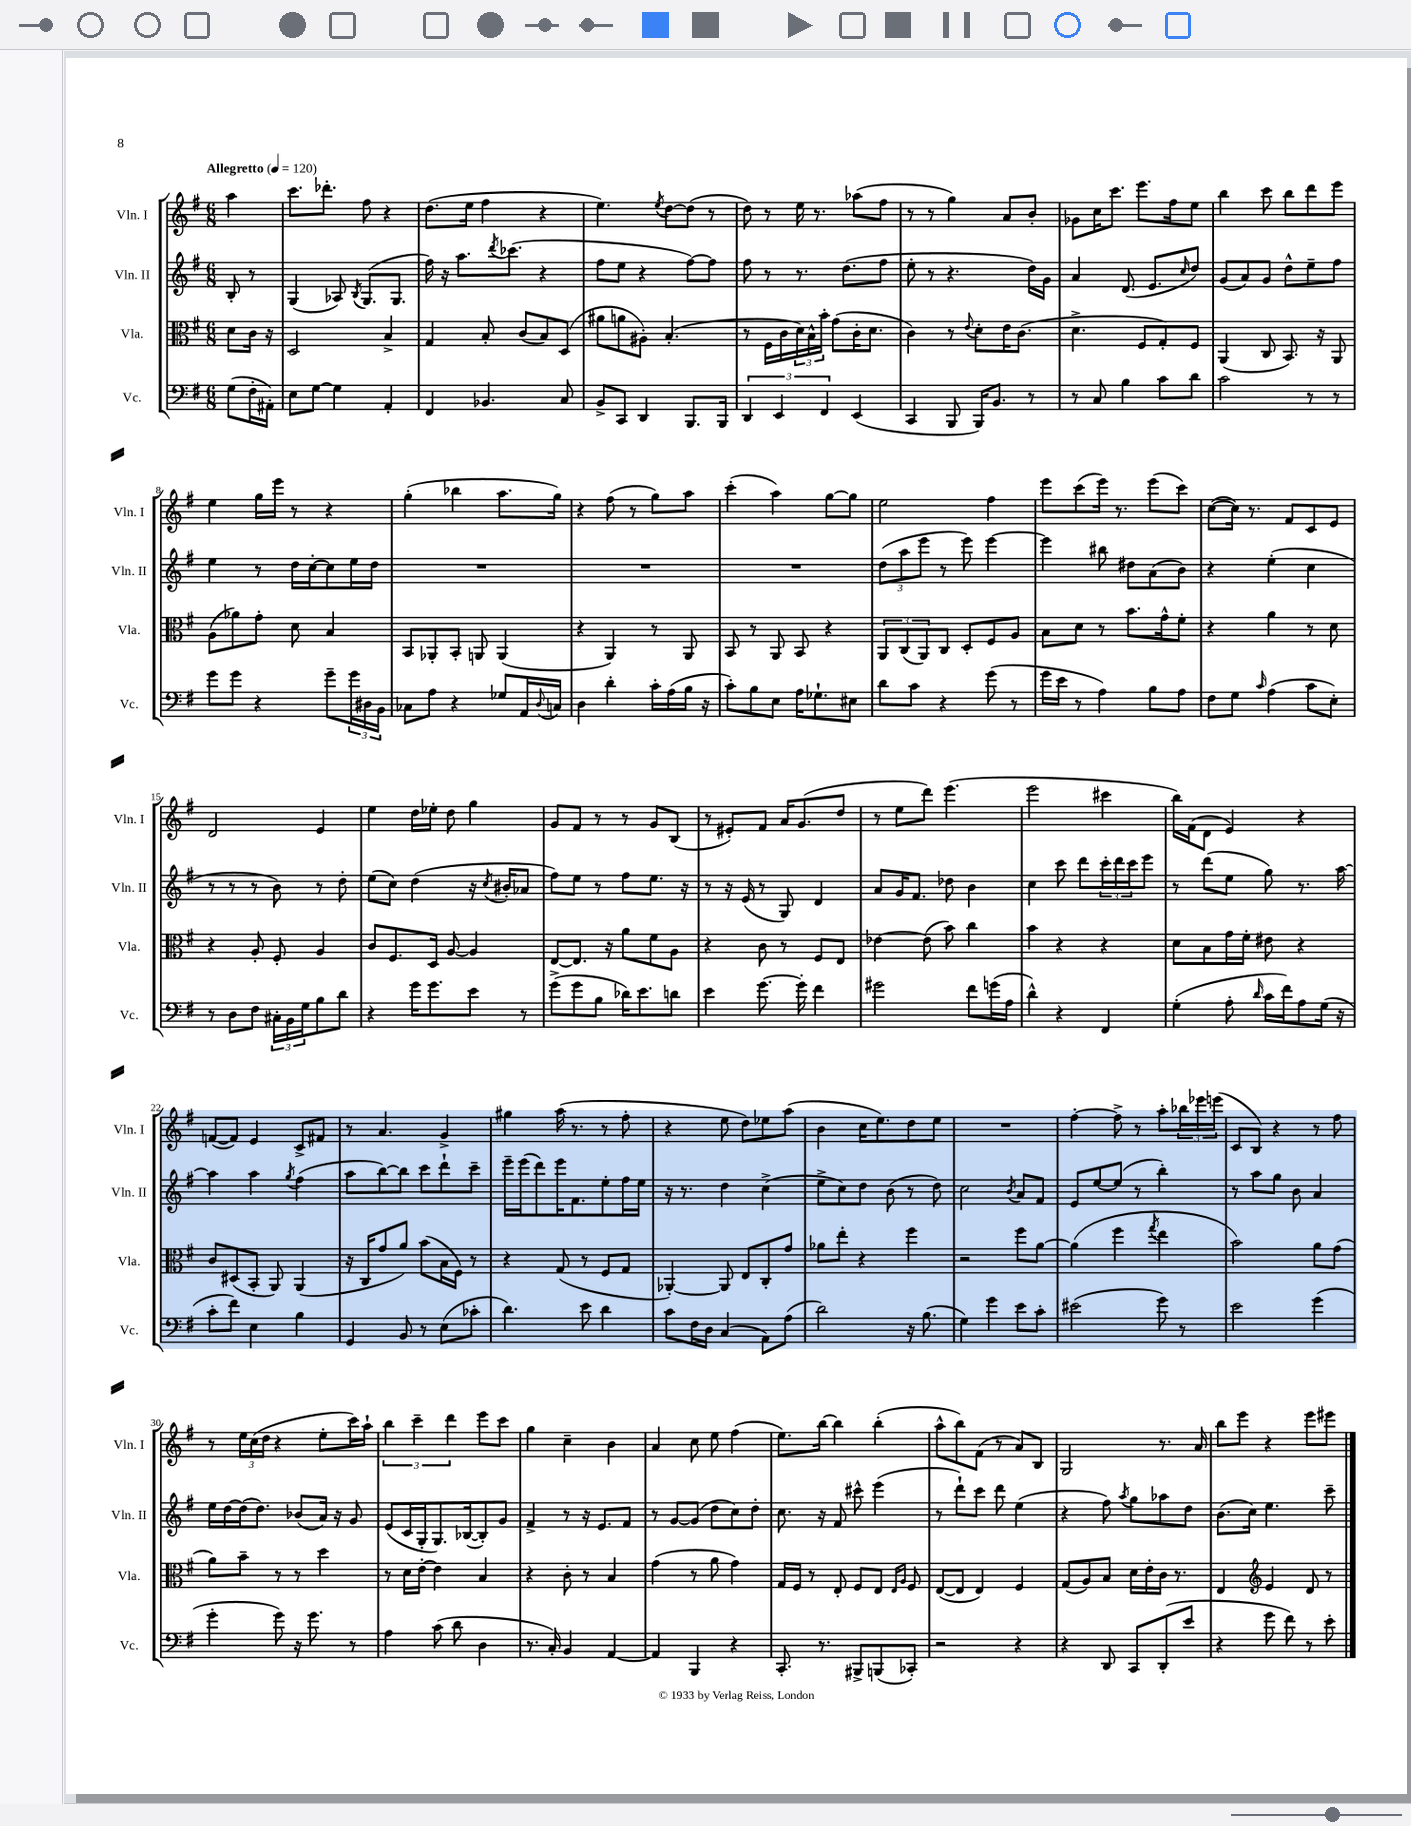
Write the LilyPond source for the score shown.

<<
\new StaffGroup <<
\new Staff = "s0" \with { instrumentName = "Vln. I" shortInstrumentName = "Vln. I" } {
    \clef treble \key g \major \numericTimeSignature \time 6/8 \partial 4 \tempo "Allegretto" 4 = 120
    a''4 |
    c'''8. des'''8.-. fis''8 r4 |
    d''8.( e''16 fis''4 r4 |
    e''4.) \acciaccatura { e''8 } d''8~ d''8( r8 |
    d''8) r8 e''16 r8. aes''8( fis''8 |
    r8 r8 g''4) a'8 b'8-. |
    ges'8 c''16 c'''8. e'''8. fis''16 e''8 |
    b''4 c'''8 b''8 d'''8 e'''8 |
    e''4 g''16 e'''16 r8 r4 |
    g''4-.( bes''4 a''8. g''16) |
    r4 fis''8( r8 g''8) a''8 |
    c'''4-.( a''4) g''8~ g''8 |
    e''2 fis''4 |
    e'''8 c'''8( e'''16) r8. e'''8( c'''8) |
    c''8~( c''16) r8. fis'8 c'8 e'8 |
    d'2 e'4 |
    e''4 d''16 ees''16-. d''8 g''4 |
    g'8 fis'8 r8 r8 g'8 b8( |
    r8 eis'8-.) fis'8 a'16 g'8.( d''8 |
    r8 e''8 d'''8) e'''4.( |
    e'''2 cis'''4 |
    b''16) fis'16( d'8 e'4) r4 |
    f'8~( f'8) e'4 c'8-> fis'8 |
    r8 a'4. g'4-> |
    gis''4 a''16( r8. r8 fis''8-. |
    r4 e''8 d''8) ees''8 a''8( |
    b'4 c''16 e''8.) d''8 e''8 |
    R2. |
    fis''4~-. fis''8-> r8 a''8-. \tuplet 3/2 { bes''16 ees'''16 e'''16( } |
    c'8 b8) r4 r8 fis''8 |
    r8 \tuplet 3/2 { e''16 c''16( d''16 } r4 e''8-. c'''16) a''16-! |
    \tuplet 3/2 { b''4 c'''4-- d'''4 } e'''8 c'''8 |
    g''4 c''4-- b'4 |
    a'4 c''8 e''8 fis''4( |
    e''8.) b''16~ b''4 b''4-.( |
    a''8-^ b''8) fis'8( r8 a'8) b8 |
    g2 r8. a'16 |
    b''8 e'''8 r4 e'''8 eis'''8 \bar "|." |
}
\new Staff = "s1" \with { instrumentName = "Vln. II" shortInstrumentName = "Vln. II" } {
    \clef treble \key g \major \numericTimeSignature \time 6/8 \partial 4
    b8-. r8 |
    g4( aes8) \acciaccatura { b8 } g8.( g8. |
    fis''16) r16 a''8. \acciaccatura { d'''8 } ces'''8.( r4 |
    fis''8 e''8 r4 fis''8~) fis''8 |
    fis''8 r8 r8. d''8.( fis''8 |
    e''8-. r8 r4. d''16) g'16 |
    a'4 d'8.( e'8. \grace { c''16 } d''8) |
    g'8( a'8) g'8 d''8-^ e''8-- fis''8 |
    e''4 r8 d''16 c''16~-. c''8 e''16 d''16 |
    R2. |
    R2. |
    R2. |
    \tuplet 3/2 { d''8( a''8 e'''8 } r8 e'''8) e'''4~ |
    e'''4 bis''8 dis''8 a'8( b'8) |
    r4 e''4-.( c''4 |
    r8 r8 r8 b'8) r8 d''8-. |
    e''8( c''8) d''4( r16 \acciaccatura { c''8 } bis'16-. aes'8 |
    fis''8) e''8 r8 fis''8 e''8. r16 |
    r8 r16 e'16( r8 g8) d'4 |
    a'8 g'16 fis'8. des''8 b'4 |
    c''4 c'''8 d'''8 \tuplet 3/2 { c'''16-. d'''16 c'''16 } e'''8 |
    r8 d'''8( e''8 g''8) r8. a''16~ |
    a''4 a''4 \acciaccatura { g''8 } fis''4( |
    a''8 b''8~) b''8 c'''8 d'''8-! c'''8-- |
    e'''16-- e'''16( d'''8) e'''16 fis'8. e''8-. fis''16 e''16 |
    r16 r8. d''4 c''4->( |
    e''8-> c''8) d''8 b'8( r8 d''8) |
    c''2 \acciaccatura { b'8 } a'8 fis'8 |
    e'8 e''8~ e''8( r8 b''4-.) |
    r8 a''8 g''8 b'8 a'4 |
    e''16 d''16~ d''16( d''8.) bes'8( a'16) r16 g'8 |
    e'8( c'16 g16-. g8.) bes16~( bes8-.) g'8 |
    fis'4-> r8 r16 e'8. fis'8 |
    r8 g'8~ g'8( d''8 c''8) d''8-. |
    c''8. r16 fis'8 cis'''8-^ e'''4( |
    r8 d'''8-!) c'''8 d'''8 e''4( |
    r4 fis''8) \acciaccatura { a''8 } g''8 aes''8 d''8 |
    b'8.( c''16) e''4. c'''8-- \bar "|." |
}
\new Staff = "s2" \with { instrumentName = "Vla." shortInstrumentName = "Vla." } {
    \clef alto \key g \major \numericTimeSignature \time 6/8 \partial 4
    d'8 c'16 r16 |
    d2 b4-> |
    g4 b8-. c'8( b8) d8( |
    ais'8 a'8 ais8-.) b4.-.( |
    r8 fis16 c'16 \tuplet 3/2 { d'16) b16-^ b'16-. } g'8( c'16-. d'8. |
    c'4) r8 \appoggiatura { e'8 } d'8-. e'16 c'8.( |
    d'4.-> fis8 g8-.) fis8 |
    a,4( c8 b,8.) r16 a,8 |
    a8( aes'8) g'8-. d'8 b4 |
    b,8 aes,8-. b,8-. a,8 a,4( |
    r4 a,4) r8 a,8 |
    b,8 r8 a,8 b,8 r4 |
    \tuplet 3/2 { a,8 c8( a,8) } c8 d8-. fis8 a8 |
    b8 d'8 r8 b'8. g'16-^ fis'8-. |
    r4 a'4 r8 d'8 |
    r4 a8-. fis8-. a4 |
    c'8 fis8. d16 a8~ a4 |
    e8~ e8. r16 a'8 fis'8 a8 |
    r4 c'8 r8 fis8 e8 |
    ees'4~ ees'8( b'8) c''4 |
    b'4 r4 r4 |
    d'8 b8 g'16 fis'16-. eis'8 r4 |
    c'8 dis8( b,8-. a,8) a,4( |
    r16 c16 g'8 a'8) b'8( b16 fis16) r8 |
    r4 g8( r8 fis8 g8 |
    aes,4~-.) aes,8 e8 c8-. g'8 |
    aes'8 e''8-. r4 fis''4 |
    r2 fis''8 a'8~ |
    a'4( fis''4 \acciaccatura { g''8 } e''4 |
    b'2) a'8 g'8( |
    a'8) b'8-- r8 r8 d''4 |
    r8 d'16 e'16~-. e'4 b4 |
    r4 c'8-. r8 b4 |
    g'4( r8 a'8 g'4) |
    g16 fis16 r8 e8-. fis8 e8 \grace { e16 a16 } fis8 |
    e8~( e8 e4) fis4 |
    g8( a8) b8 d'16 e'16-. c'16 r8. |
    e4 \clef treble e'4 d'8 r8 \bar "|." |
}
\new Staff = "s3" \with { instrumentName = "Vc." shortInstrumentName = "Vc." } {
    \clef bass \key g \major \numericTimeSignature \time 6/8 \partial 4
    g8( fis16-. ais,16-.) |
    e8 g8~ g4 a,4-. |
    fis,4 bes,4. c8 |
    b,8-> c,8 d,4 b,,8. b,,16 |
    \tuplet 3/2 { d,4 e,4 fis,4 } e,4( |
    c,4 b,,8 b,,16) b,8. r8 |
    r8 c8 b4 c'8 d'8 |
    c'2 r8 r8 |
    g'8 g'8 r4 g'8-- \tuplet 3/2 { g'16 dis16 b,16 } |
    ces8 a8 r4 ges8 a,16 \appoggiatura { d8 } c16 |
    d4 d'4-. c'16-. a16( b16 r16 |
    c'8-.) b8 e8 a16 ges8.-! eis8 |
    d'8 c'8 r4 g'8( r8 |
    g'16 e'16 r8 a4) b8 a8 |
    fis8 g8 \grace { c'16 } a4( c'8 e8-.) |
    r8 d8 fis8 \tuplet 3/2 { cis16-. b,16 g16 } b8 d'8 |
    r4 g'16 g'8. e'8 r8 |
    g'8->( g'8 b8 des'16) e'8. d'8 |
    e'4 g'8.~ g'16-. fis'4 |
    gis'2 fis'8 g'16( a16 |
    d'4-^) r4 fis,4 |
    g4-.( a8-. \grace { d'16 } c'16 fis'16) a8 g16( r16 |
    c'8-. fis'8) e4 b4 |
    g,4 b,8 r8 e8( ces'8-. |
    d'4.) e'8 d'4 |
    c'8 fis16 d16 c4( a,8) a8( |
    d'2) r16 b8.( |
    g4) g'4 e'8 c'8-. |
    eis'2( g'8) r8 |
    e'2 g'4( |
    g'4-. g'8) r16 g'8. r8 |
    a4 c'8( d'8 d4 |
    r8. c16-.) b,4 a,4~ |
    a,4 b,,4 r4 |
    c,8.-. r8. bis,,8-> b,,8( ces,8-.) |
    r2 r4 |
    r4 d,8 c,8 d,8-.( e'8 |
    r4 g'8 fis'8) r8 e'8-. \bar "|." |
}
>>
>>
